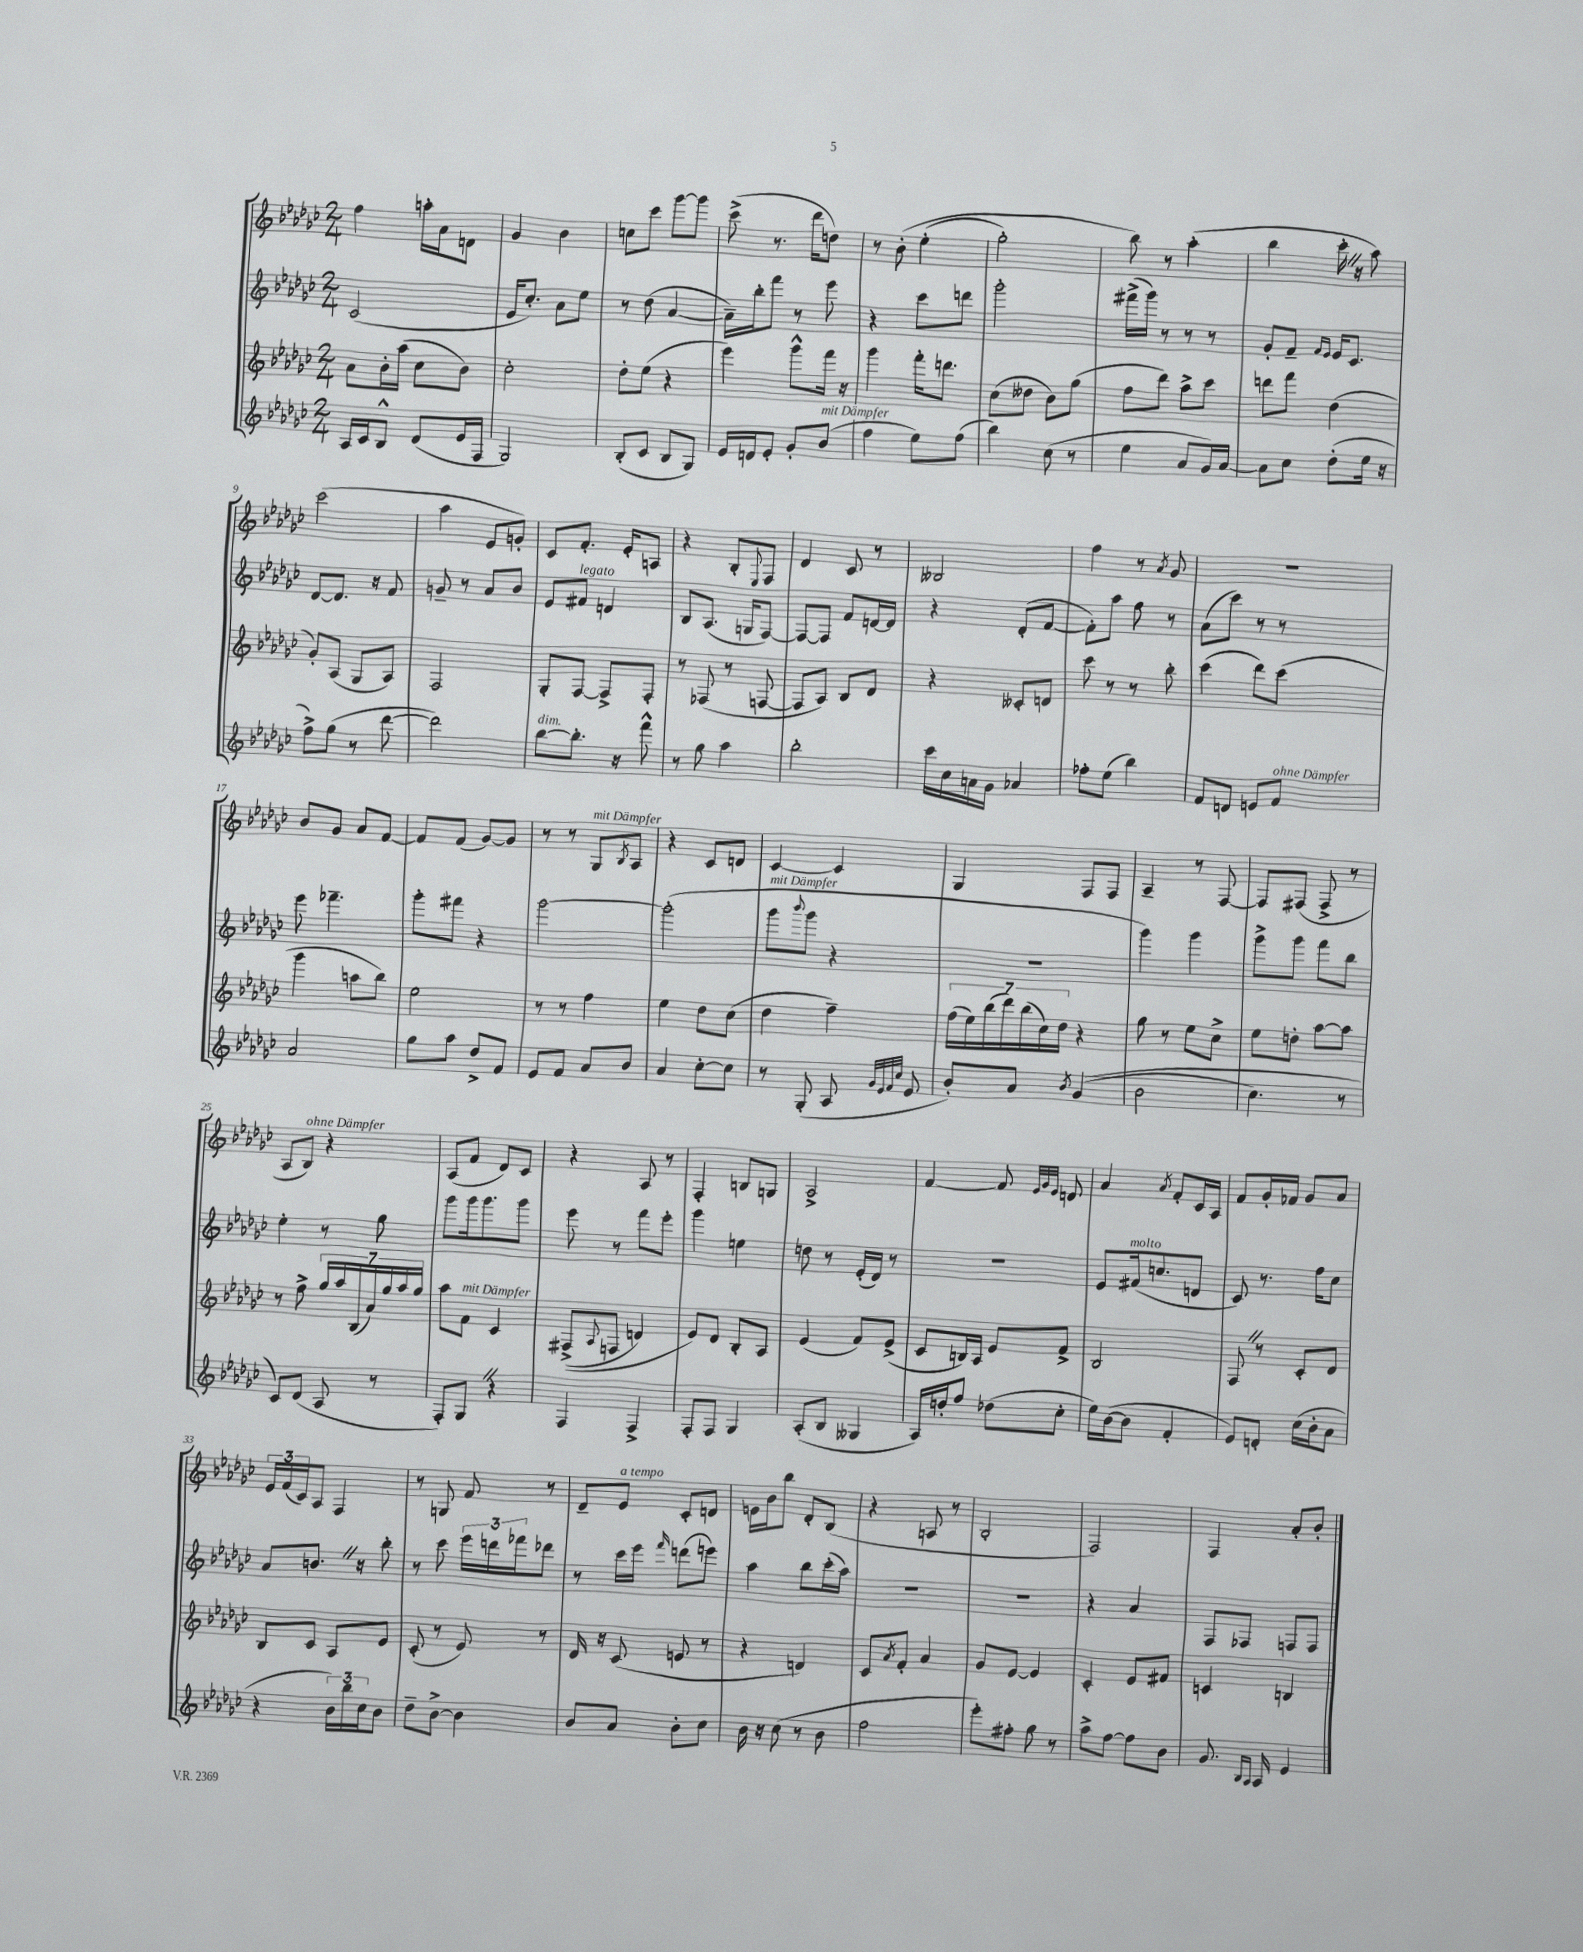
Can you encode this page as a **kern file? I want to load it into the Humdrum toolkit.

**kern	**kern	**kern	**kern
*staff4	*staff3	*staff2	*staff1
*clefG2	*clefG2	*clefG2	*clefG2
*k[b-e-a-d-g-c-]	*k[b-e-a-d-g-c-]	*k[b-e-a-d-g-c-]	*k[b-e-a-d-g-c-]
*M2/4	*M2/4	*M2/4	*M2/4
16A-/LL	8a-\L	(2c-/	4ff\
16c-/J	.	.	.
8B-^^/J	16b-'\L	.	.
.	(16aa-\JJ	.	.
(8d-/L	8cc-\L	.	16aa'\LL
.	.	.	16a-\J
16e-/L	8b-\J)	.	8d\J
16F/JJ	.	.	.
=	=	=	=
2G-/)	2cc-'\	16e-/LK	4g-/
.	.	8.cc-'/J)	.
.	.	8a-\L	4b-\
.	.	8ee-\J	.
=	=	=	=
(8B-'/L	8dd-'\L	8r	8cc\L
8c-/J	(8ee-\J	(8dd-\	8ccc-\J
8B-/L	4r	[4a-/	[8ggg-\L
8G-/J)	.	.	8ggg-\]J
=	=	=	=
16e-/LL	4eee-\)	16a-~\]LL)	(8ccc-^\
16d/J	.	16bb-'\J	.
8e-'/J	.	8fff\J	8.r
8g-'/L	8ggg-^^\L	8r	.
.	.	.	16ddd-\LK
(8b-/J	16fff\Jk	8eee-\	8dd\J)
.	16r	.	.
=	=	=	=
4ff\	4ggg-\	4r	8r
.	.	.	&(8b-'\
8ee-\L)	16fff'\LK	8ccc-\L	(4ee-'\
.	8.ddd\J	.	.
(8ff\J	.	8ddd\J	.
=	=	=	=
4bb-\)	(8cc-\L	2ggg-'\	2gg-'\)
.	8dd--\J	.	.
(8cc-\	8b-\L)	.	.
8r	(8gg-\J	.	.
=	=	=	=
4ee-\	8ff\L	(16fff#^\LL	8bb-\&)
.	.	16ggg-\JJ)	.
.	8ddd-\J)	8r	8r
8a-/L	8aa-^\L	8r	(4aa-'\
16g-/L)	8ccc-\J	8r	.
[16a-/JJ	.	.	.
=	=	=	=
8a-\]L	8ddd\L	8g-'/L	4bb-\
8cc-\J	8fff\J	8f~/J	.
.	.	16qqf/LL	.
.	.	16qqe-/JJ	.
(8dd-'\L	(4dd-\	16e-/LK	16ccc-'\
.	.	8.c-/J	16r
16ee-\Jk	.	.	8aa-\)
16r	.	.	.
=	=	=	=
8ff^\L)	8g-'/L)	[8d-/L	(2ccc-\
(8gg-\J	(8A-/J	8.d-/]J	.
8r	8G-/L	.	.
.	.	16r	.
[8ddd-\	8A-/J)	8f/	.
=	=	=	=
2ddd-\])	2F/	8g~/	4aa-\
.	.	8r	.
.	.	8a-/L	8e-/L
.	.	8b-/J	8g'/J)
=	=	=	=
[8bb-\L	8G-'/L	8e-/L	8c-/L
8.bb-'\]J	[8F/J	8f#/J	8.f'/J
.	8F^/]L	4d/	.
16r	.	.	16e-'/LK
8fff^^\	8F'/J	.	8A/J
=	=	=	=
8r	8r	8B-/L	4r
8gg-\	(8F-/	(8.A-/J	.
4aa-\	8r	.	8B-'/L
.	.	16G/LK	.
.	.	.	8qqE-/
.	[8F/	[8F/J)	8F/J
=	=	=	=
2bb-'\	8F/]L	8F/_L	4d-/
.	8A-/J)	8F/]J	.
.	8B-/L	8f/L	8c-/
.	8d-/J	[16d/L	8r
.	.	16d/]JJ	.
=	=	=	=
16ccc-\LL	4r	4r	2B--/
16cc-\	.	.	.
16a\	.	.	.
16g-\JJ	.	.	.
4a-/	8c--'/L	(8d-'/L	.
.	8d/J	[8f/J	.
=	=	=	=
8ff-'\L	8ccc-\	8f'\]L)	4ff\
(8ee-\J	8r	8aa-\J	.
4bb-\)	8r	8ff\	8r
.	.	.	8qa-/
.	8bb-'\	8r	8g-/
=	=	=	=
8f/L	(4ccc-\	(8a-\L	2r
8d/J	.	8ccc-\J)	.
8e/L	8ddd-\L)	8r	.
8f/J	(8ccc-\J	8r	.
=	=	=	=
2a-/	4ggg-\	8eee-\	8b-/L
.	.	4.fff-~\	8g-/J
.	8aa\L	.	8a-/L
.	8bb-\J)	.	[8f/J
=	=	=	=
8gg-\L	2ee-\	8ggg-'\L	8f/]L
8aa-\J	.	8fff#\J	(8f/J
8dd-^/L	.	4r	[8g-/L)
8f/J	.	.	8g-/]J
=	=	=	=
8e-/L	8r	[2ggg-\	8r
8f/J	8r	.	8r
8a-/L	4ff\	.	8G-/L
.	.	.	8qB-/
8b-/J	.	.	8A-/J
=	=	=	=
4a-/	4ee-\	(2ggg-'\]	4r
[8cc-'\L	8dd-\L	.	8c-/L
8cc-\]J	(8cc-\J	.	8d/J
=	=	=	=
8r	4dd-\	8ggg-\L	[4c-/
.	.	8qqbbb-/	.
(8G-'/	.	8ggg-\J	.
8A-/	4ff~\)	4r	4c-/]
32qqg-/LLL	.	.	.
32qqe-/	.	.	.
32qqf/	.	.	.
32qqcc-/JJJ	.	.	.
8e-/	.	.	.
=	=	=	=
8b-'/L)	(28ff\LL	2r	4G-/
.	28ee-\)	.	.
.	(28bb-\	.	.
.	28ddd-\)	.	.
8a-/J	.	.	.
.	(28bb-\	.	.
.	28cc-\)	.	.
.	28dd-\JJ	.	.
8qb-/	.	.	.
&((4g-/	4r	.	8F/L
.	.	.	8F/J
=	=	=	=
2b-\	8gg-\	4ggg-\)	4A-~/
.	8r	.	.
.	8ee-\L	4ggg-\	8r
.	8cc-^\J	.	[8F/
=	=	=	=
4.cc-\)	8ee-\L	8ggg-^\L	8F/]L
.	8dd'\J	8ggg-\J	(8F#/J
.	[8aa-\L	8fff\L	8F#^/
8r	8aa-\]J	8bb-\J	8r
=	=	=	=
8c-/L&)	8r	4ee-'\	8A-/L
(8d-/J	8ff^\	.	8B-/J)
8A-/	28gg-/LL	8r	4r
.	28aa-/	.	.
.	(28B-/	.	.
.	28a-/)	.	.
8r	.	8gg-\	.
.	28gg-/	.	.
.	28aa-/	.	.
.	28gg-/JJ	.	.
=	=	=	=
8F'/L)	8aa-\L	8ggg-\L	(8A-/L
8G-/J	8f\J	16ggg-\k	8f/J
.	.	8.ggg-\	.
4r	4c-/	.	8d-/L)
.	.	8ggg-\J	8c-/J
=	=	=	=
4F/	&((8F#^/L	8eee-\	4r
.	8qqA-/	.	.
.	8F/J	8r	.
4F^/	4d/)	8fff\L	8A-/
.	.	8eee-'\J	8r
=	=	=	=
8F'/L	8e-/L&)	4ggg-\	4F'/
8F/J	8d-/J	.	.
4G-/	8B-'/L	4ee\	8B/L
.	8A-/J	.	8G/J
=	=	=	=
(8A-'/L	(4e-/	8dd\	2A-^/
8B-/J	.	8r	.
4G--/	8f/L)	(16e-'/LL	.
.	.	16d-/JJ)	.
.	(8e-^/J	8r	.
=	=	=	=
16A-/LL)	8c-/L	2r	[4f/
16dd'/J	.	.	.
8ff/J	16B/L)	.	.
.	16A-/JJ	.	.
(8dd-\L	8e-/L	.	8f/]
.	.	.	32qqe-/LLL
.	.	.	32qqg-/
.	.	.	32qqe-/JJJ
8cc-'\J	8f^/J	.	8d/
=	=	=	=
16ee-\LL)	2B-/	8e-/L	4a-/
([16b-\J	.	.	.
8b-\]J	.	(16f#/k	.
.	.	8.cc/	.
.	.	.	8qa-/
4f'/	.	.	8f'/L
.	.	8d/J	16c-/L
.	.	.	16A-/JJ
=	=	=	=
8e-/L)	8F/	8c-/)	8f/L
8d'/J	8r	8.r	16g-'/L
.	.	.	16f-/JJ
(16cc-\LL	8c-'/L	.	8g-/L
16b-'\J	.	16ff\LK	.
8a-\J	8d-/J	8cc-\J	8a-/J
=	=	=	=
4r	8B-/L	8a-/L	24e-/LL
.	.	.	(24f/
.	.	.	24c-/J)
.	8c-/J	8.b/J	8A-/J
24b-\LL)	8A-/L	.	4F/
24bb-\	.	.	.
.	.	16r	.
24cc-\J	.	.	.
8b-\J	8e-/J	8bb-'\	.
=	=	=	=
8dd-~\L	(8c-'/	8r	8r
[8b-^\J	8r	8ccc-\	8G/
4b-\]	8e-/)	24eee-\LL	8f/
.	.	24ddd\	.
.	.	24fff-\J	.
.	8r	8ddd-\J	8r
=	=	=	=
8b-/L	16d-/	8r	8d-~/L
.	16r	.	.
8a-/J	(8c-/	16ccc-\LL	8e-/J
.	.	16eee-\JJ	.
.	.	16qqfff/	.
8b-'\L	8e/	(8ddd\L	8c-'/L
8cc-\J	8r	8eee\J)	8d/J
=	=	=	=
16b-\	4r	4aa-\	16e\LL
16r	.	.	16b-\J
(8cc-\	.	.	8bb-\J
8r	4d/)	8bb-\L	8d-'/L
8b-\	.	(16ccc-'\L	(8B-/J
.	.	16aa-\JJ)	.
=	=	=	=
2ff\	8c-/L	2r	4r
.	8qa-/	.	.
.	8f'/J	.	.
.	4a-/	.	8A/
.	.	.	8r
=	=	=	=
8eee-'\L)	8g-/L	2r	2B-'/
8ff#'\J	[8e-/J	.	.
8gg-\	4e-/]	.	.
8r	.	.	.
=	=	=	=
8aa-^\L	4c-'/	4r	2F/)
[8ff\J	.	.	.
8ff\]L	8e-/L	4a-/	.
8b-\J	8f#/J	.	.
=	=	=	=
8.g-/	4c/	8F/L	4F/
.	.	8F-/J	.
16qqB-/LL	.	.	.
16qqA-/JJ	.	.	.
16A-/	.	.	.
4e-/	4B/	8F/L	8a-'/L
.	.	8F/J	8b-'/J
==	==	==	==
*-	*-	*-	*-
